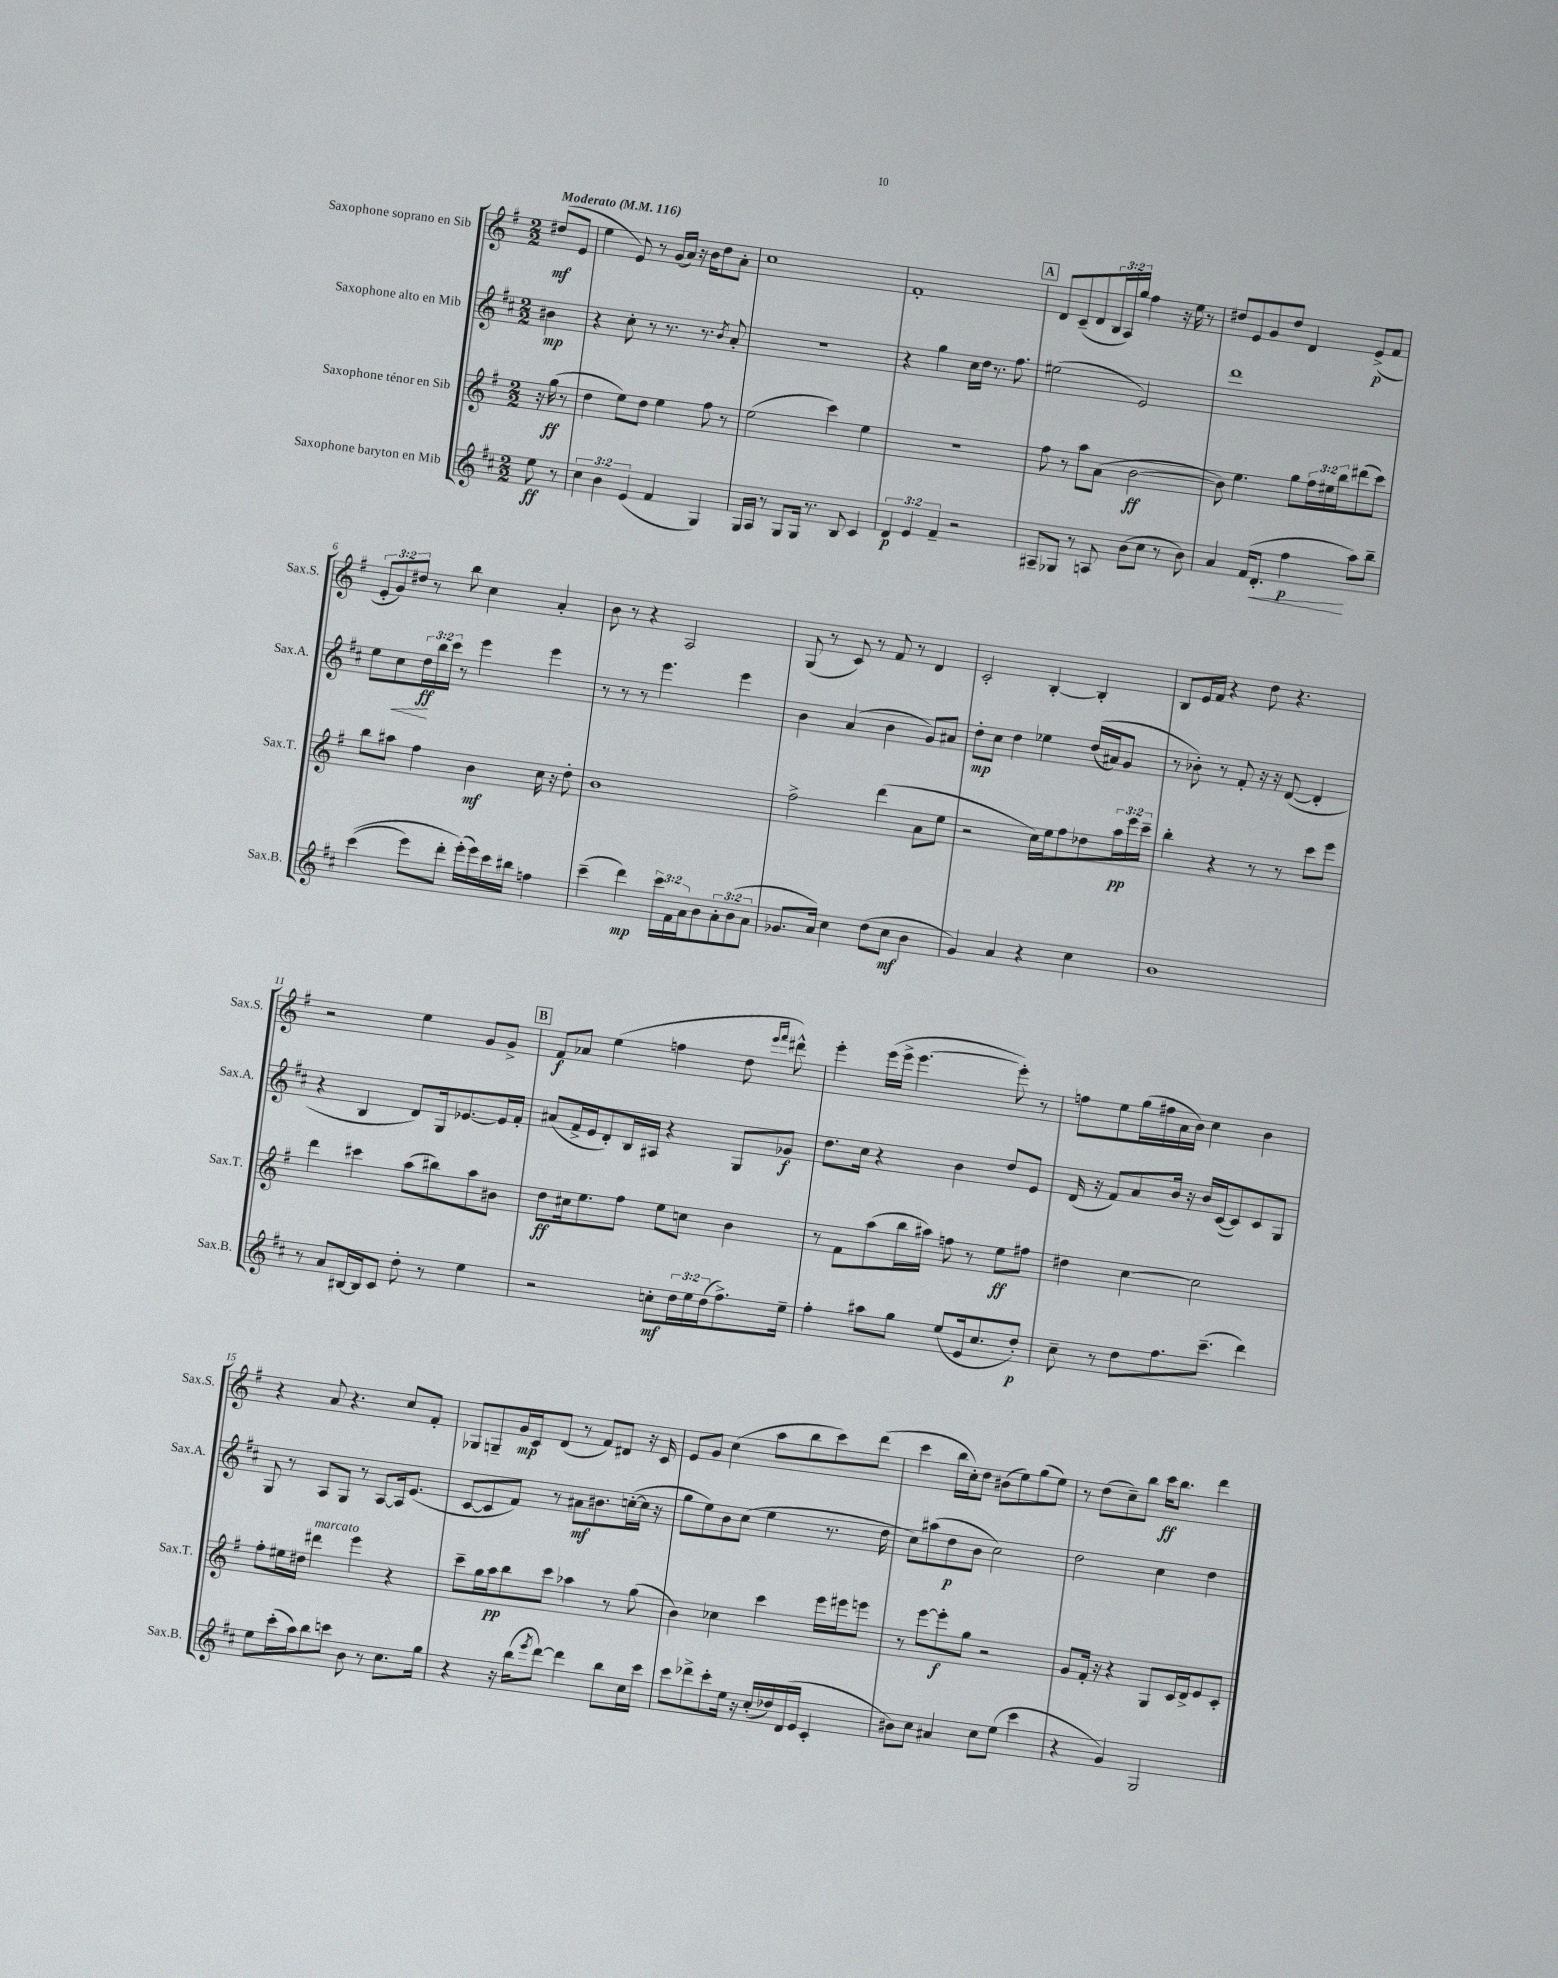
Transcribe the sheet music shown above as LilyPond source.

<<
\new StaffGroup <<
\new Staff = "s0" \with { instrumentName = "Saxophone soprano en Sib" shortInstrumentName = "Sax.S." } {
    \clef treble \key g \major \numericTimeSignature \time 2/2 \override Staff.TupletNumber.text = #tuplet-number::calc-fraction-text \partial 4 \tempo "Moderato" 4 = 116
    dis''8\mf( e'8 |
    e''4 e'8) r8 g'16( a'16) r16 b'16 d''8 a'8-. |
    c''1 |
    fis'1-. |
    \mark \markup { \box "A" } d'8 c'8--( d'8 \tuplet 3/2 { b16 a16) g''16 } fis''4 r16 e''16 r8 |
    dis''8 e'8 g'8 dis''8 d'4 e'8->\p( fis'8 |
    \tuplet 3/2 { e'8-. g'8) dis''8 } r8 b''8 c''4 a'4-. |
    b'8 r8 r4 a2 |
    g8( r8 c'8) r8 fis'8 r8 d'4 |
    c'2-. b4~-. b4-. |
    b8 e'16 fis'16 r4 d''8 r4. |
    r2 e''4 g'8 g'8-> |
    \mark \markup { \box "B" } fis'8\f aes'8 e''4( f''4 d''8 \grace { e'''16 fis'''16 } dis'''8-^) |
    e'''4-. e'''16( e'''16-> e'''4.~ e'''8-.) r8 |
    f''8 e''8 g''16( fis''16 a'16 b'16) c''4 b'4 |
    r4 a'8 r4. c''8 fis'8-. |
    ges8 g8-- g'16\mp c'16 d'8( r8 fis'8) dis'8 r16 c'16 |
    e'8 g'8 c''4( a''8 b''8 c'''8) d'''8( |
    c'''4 b''16 c''16-.) d''8 bis'8( e''8) g''8( e''8) |
    r8 d''8( c''8--) b''8 c'''16\ff b''8. d'''4 \bar "|." |
}
\new Staff = "s1" \with { instrumentName = "Saxophone alto en Mib" shortInstrumentName = "Sax.A." } {
    \clef treble \key d \major \numericTimeSignature \time 2/2 \override Staff.TupletNumber.text = #tuplet-number::calc-fraction-text \partial 4
    bis'4\mp |
    r4 cis''8-. r8 r8. r8. \acciaccatura { b'8 } a'8-. |
    R1 |
    r4 g''4 cis''16 d''16 r8. fis''8. |
    \mark \markup { \box "A" } eis''2( e'2) |
    d'''1 |
    e''8 cis''8\< \tuplet 3/2 { d''16\ff\! b''16 cis'''16 } r8 e'''4 e'''4 |
    r8 r8 r8 e'''4. e'''4 |
    b'4 a'4( b'4 g'8) ais'8 |
    d''8-.\mp cis''8 d''4 ees''4 d''16(\( ais'16) g'8 |
    r8 bes'8-.\) r8 fis'8-. r16 r16 d'8~( d'4-. |
    r4 b4 d'8) g16 ees'8.~ ees'16 fis'16-. |
    \mark \markup { \box "B" } ais'8( fis'16-> e'16 d'8-.) b16 ais16 r4 g8 ges'8\f |
    d''8. cis''16 r4 b'4 d''8 e'8 |
    d'16( r16 fis'8) a'8 b'16 r16 b'16 cis'16~( cis'8) cis'8 g8 |
    g8 r8 a8 g8 r8 a8~ a16 e'8.( |
    cis'8~ cis'8 fis'8) r8 ais'8\mf bis'8. c''16~-.( c''16 r16 |
    g''8 e''8) b'8 cis''8( e''4 r8. d''16 |
    cis''8) ais''8( d''8\p b'8 cis''2) |
    d''2 cis''4 d''4 \bar "|." |
}
\new Staff = "s2" \with { instrumentName = "Saxophone ténor en Sib" shortInstrumentName = "Sax.T." } {
    \clef treble \key g \major \numericTimeSignature \time 2/2 \override Staff.TupletNumber.text = #tuplet-number::calc-fraction-text \partial 4
    r16 g''16\ff( r8 |
    d''4 e''8) d''8 e''4 fis''8 r8 |
    e''2( c'''4) e''4 |
    R1 |
    \mark \markup { \box "A" } fis''8 r8 a''8 a'8( b'2~\ff |
    b'8) e''4. g''8 \tuplet 3/2 { fis''16 eis''16 b''16 } dis'''8( c'''8) |
    b''8 ais''8 fis''4 b'4\mf c''16 r16 d''8-. |
    b'1 |
    fis''2-> d'''4( a'8 e''8 |
    r2 c''16) e''16 fis''8 des''8 \tuplet 3/2 { a''16\pp e'''16 c'''16-- } |
    b''4-. r4 r8 r8 c'''8 e'''8 |
    d'''4 cis'''4 a''8( bis''8) a''8 bis'8 |
    \mark \markup { \box "B" } d''8\ff cis''16 e''8. fis''8 e''8 c''8 b'4 |
    r8 fis'8 a''8( b''16 ais''16) f''8 r8 e''8\ff fis''8 |
    dis''4 c''4~ c''2 |
    fis''8-. eis''16 dis''16 dis'''4^\markup { \italic "marcato" } e'''4 r4 |
    c'''8-- g''16 a''16\pp b''8 c'''8 aes''4 r8 g''8( |
    b'4) ces''4 c'''4 e'''16 eis'''16 e'''8 |
    r8 e'''8~ e'''8-.\f g''8 r2 |
    g'8 fis'16-. r16 r4 g8 c'16 d'16-> e'8 c'8-. \bar "|." |
}
\new Staff = "s3" \with { instrumentName = "Saxophone baryton en Mib" shortInstrumentName = "Sax.B." } {
    \clef treble \key d \major \numericTimeSignature \time 2/2 \override Staff.TupletNumber.text = #tuplet-number::calc-fraction-text \partial 4
    e''8\ff r8 |
    \tuplet 3/2 { cis''4 b'4 e'4( } fis'4 g4) |
    g16 a16 r8 g8 g16 r8. b8 cis'4 |
    \tuplet 3/2 { d'4\p e'4 fis'4-- } r2 |
    \mark \markup { \box "A" } ais8-- ges8 r8 a8 b'8( cis''8 r8 b'8) |
    a'4 fis'16( d'8.-.\< fis''4\p\! a''8) b''8-- |
    cis'''4(\( e'''8) d'''8-. e'''16-.(\) e'''16) cis'''16 bis''16 f''4 |
    cis'''4--( d'''4\mp) \tuplet 3/2 { cis'''16 fis'16 a'16 } b'8 \tuplet 3/2 { a'8-. b'8( a'8 } |
    ges'8. a'16) cis''4 d''8( cis''8\mf b'4 |
    g'4) a'4 r4 cis''4 |
    b'1 |
    r8 a'8 bis16~ bis16 cis'8 d''8-. r8 e''4 |
    \mark \markup { \box "B" } r2 c''8-.\mf \tuplet 3/2 { d''16 e''16 d''16( } fis''8.->) e''16-- |
    fis''4-. ais''8 g''8 e''8( e'16 cis''8. d''8-.\p) |
    cis''8-- r8 d''8 fis''8. cis'''8.--( d'''4) |
    e''8 cis'''16-.( a''16) b''8 c'''8 b'8 r8 cis''8. g''16 |
    r4 r16 b''16( \acciaccatura { e'''8 } d'''8~) d'''4 b''8 cis''16 cis'''16 |
    cis'''8 des'''8-> cis'''8-. e''16 r16 cis''16-.( des''16) d'16( e'16 cis'4-. |
    bis'8) cis''8 ais'4 cis''8 e''8( cis'''4 |
    r4 g'4) g2 \bar "|." |
}
>>
>>
